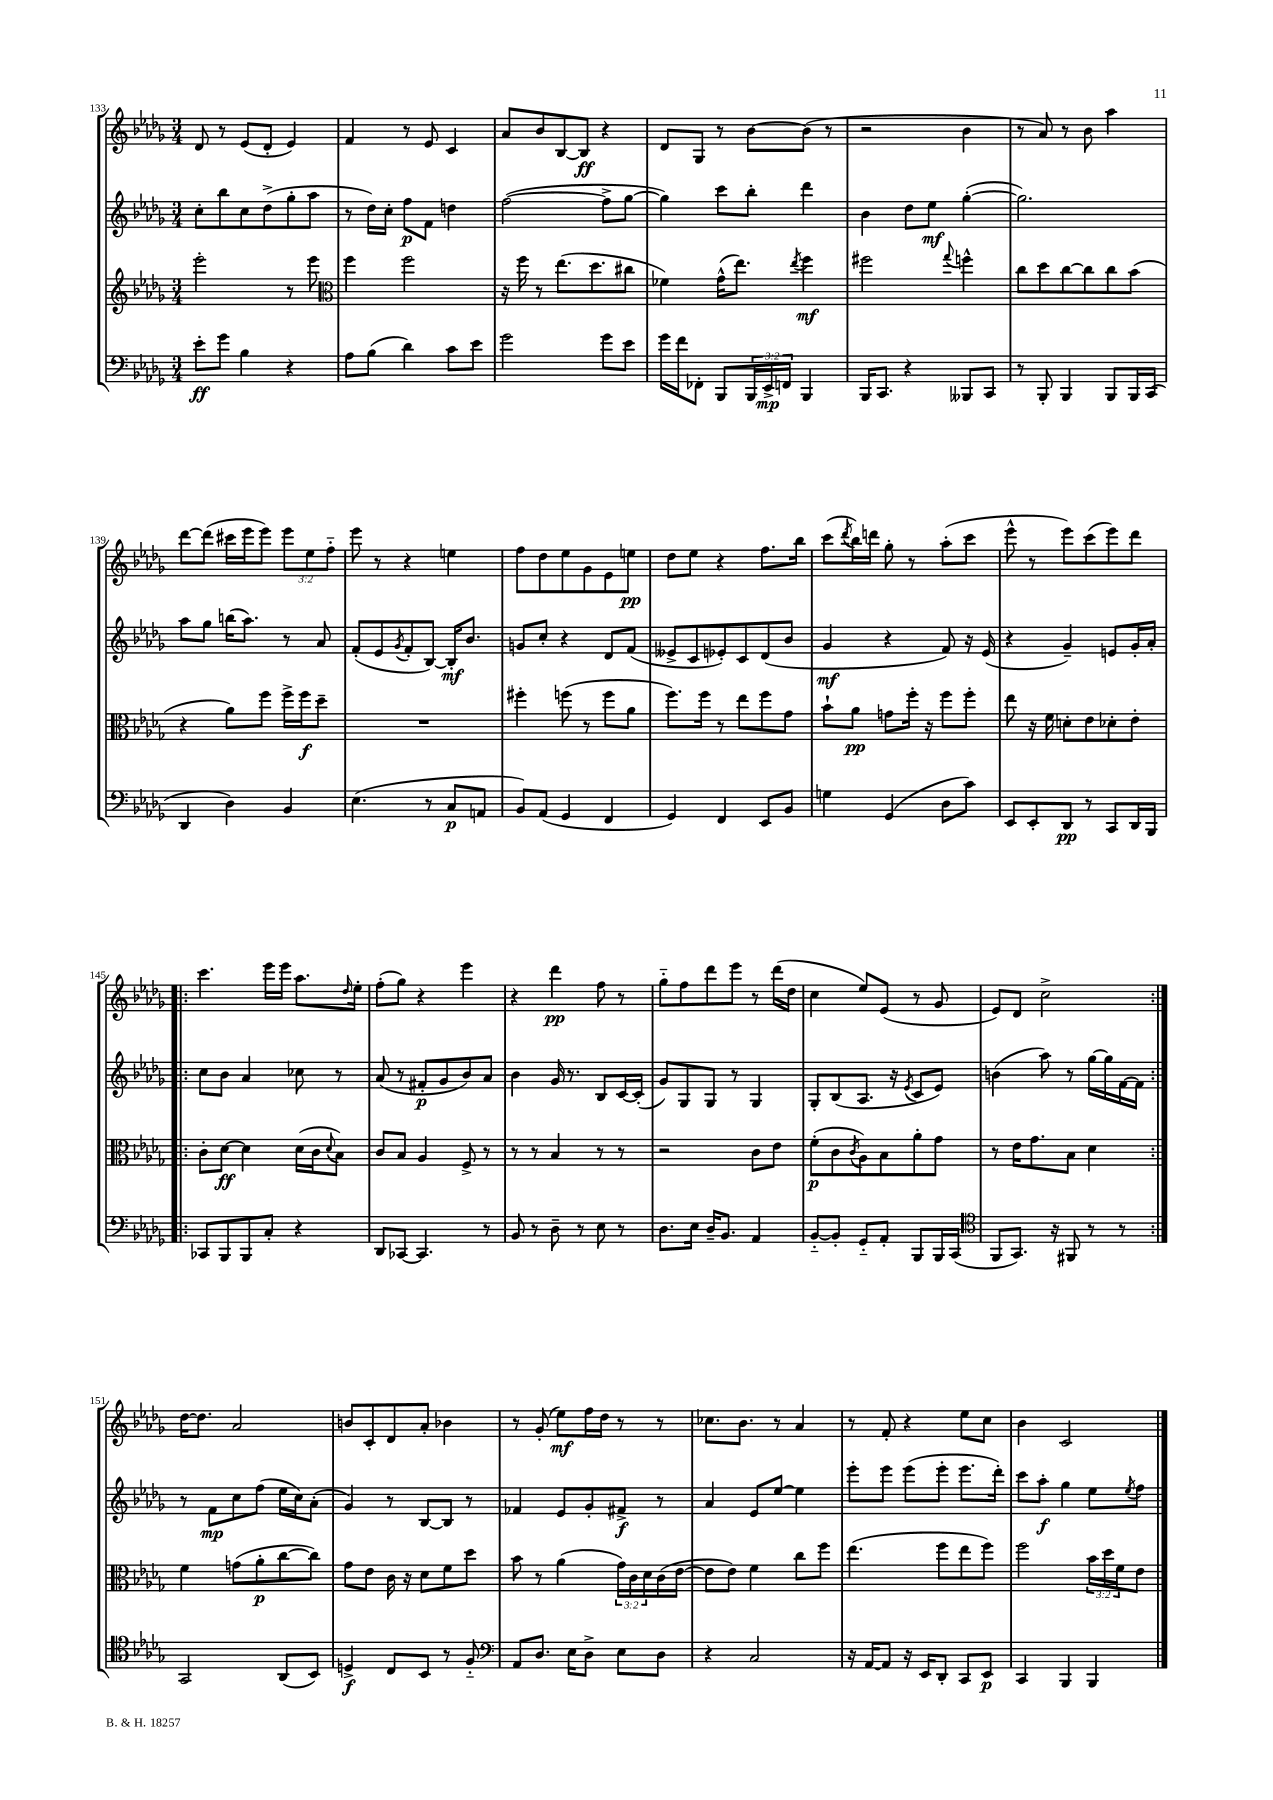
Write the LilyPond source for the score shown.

<<
\new StaffGroup <<
\new Staff = "s0" {
    \clef treble \key des \major \numericTimeSignature \time 3/4 \override Staff.TupletNumber.text = #tuplet-number::calc-fraction-text
    des'8 r8 ees'8( des'8-. ees'4) |
    f'4 r8 ees'8 c'4 |
    aes'8 bes'8 bes8~ bes8\ff r4 |
    des'8 ges8 r8 bes'8~ bes'8( r8 |
    r2 bes'4 |
    r8 aes'8) r8 bes'8 aes''4 |
    des'''8~ des'''8( cis'''16 ees'''16 ees'''8) \tuplet 3/2 { ees'''8 ees''8 f''8-_ } |
    ees'''8 r8 r4 e''4 |
    f''8 des''8 ees''8 ges'8 ees'8 e''8\pp |
    des''8 ees''8 r4 f''8. bes''16 |
    c'''8( \acciaccatura { des'''8 } bes''16) d'''16 ges''8-. r8 aes''8-.( c'''8 |
    ees'''8-^ r8 ees'''8) c'''8( ees'''8) des'''8 |
    \repeat volta 2 { c'''4. ees'''16 ees'''16 aes''8. \grace { des''16 } ees''16-. |
    f''8-.( ges''8) r4 ees'''4 |
    r4 des'''4\pp f''8 r8 |
    ges''8-_ f''8 des'''8 ees'''8 r8 des'''16( des''16 |
    c''4 ees''8) ees'8( r8 ges'8 |
    ees'8) des'8 c''2-> | }
    des''16~ des''8. aes'2 |
    b'8 c'8-. des'8 aes'8-. bes'4 |
    r8 ges'8-.( ees''8\mf) f''16 des''16 r8 r8 |
    ces''8. bes'8. r8 aes'4 |
    r8 f'8-. r4 ees''8 c''8 |
    bes'4 c'2 \bar "|." |
}
\new Staff = "s1" {
    \clef treble \key des \major \numericTimeSignature \time 3/4
    c''8-. bes''8 c''8 des''8->( ges''8-. aes''8 |
    r8 des''16) c''16-. f''8\p f'8 d''4 |
    f''2~( f''8-> ges''8~ |
    ges''4) c'''8 bes''8-. des'''4 |
    bes'4 des''8 ees''8\mf ges''4~-.( |
    ges''2.) |
    aes''8 ges''8 b''16( aes''8.) r8 aes'8 |
    f'8-.( ees'8 \acciaccatura { ges'8 } f'8-. bes8~) bes16-.\mf bes'8. |
    g'8 c''8-. r4 des'8 f'8( |
    eeses'8-> c'8 ees'8-.) c'8 des'8( bes'8 |
    ges'4\mf r4 f'8) r16 ees'16( |
    r4 ges'4--) e'8 ges'16-. aes'16-. |
    \repeat volta 2 { c''8 bes'8 aes'4 ces''8 r8 |
    aes'8( r8 fis'8-.\p ges'8 bes'8) aes'8 |
    bes'4 ges'16 r8. bes8 c'16~ c'16-.( |
    ges'8) ges8 ges8 r8 ges4 |
    ges8-. bes8( aes8. r16 \acciaccatura { ees'8 } c'8 ees'8) |
    b'4( aes''8) r8 ges''16~ ges''16 f'16~ f'16 | }
    r8 f'8\mp c''8 f''8( ees''16 c''16) aes'8-.( |
    ges'4) r8 bes8~ bes8 r8 |
    fes'4 ees'8 ges'8-. fis'8->\f r8 |
    aes'4 ees'8 ees''8~ ees''4 |
    ees'''8-. ees'''8 ees'''8( ees'''8-. ees'''8. des'''16-.) |
    c'''8 aes''8-.\f ges''4 ees''8 \acciaccatura { ees''8 } f''8 \bar "|." |
}
\new Staff = "s2" {
    \clef treble \key des \major \numericTimeSignature \time 3/4 \override Staff.TupletNumber.text = #tuplet-number::calc-fraction-text
    ees'''2-. r8 ees'''8 |
    \clef alto f''4 f''2 |
    r16 f''16 r8 ees''8.( des''8. cis''8 |
    fes'4) ges'16-^( ees''8.) \acciaccatura { ees''8 } f''4\mf |
    fis''2 \appoggiatura { ges''8 } f''4-^ |
    c''8 des''8 c''8~ c''8 c''8 bes'8( |
    r4 aes'8) f''8 f''16-> f''16\f des''8-- |
    R2. |
    fis''4-. f''8( r8 f''8 aes'8 |
    f''8.) f''16 r8 ees''8 f''8 ges'8 |
    bes'8-! aes'8\pp g'8 f''16-. r16 f''8 f''8-. |
    ees''8 r16 f'16 d'8-. ees'8 des'8-. ees'8-. |
    \repeat volta 2 { c'8-. des'8~\ff des'4 des'16( c'16 \appoggiatura { des'8 } bes8) |
    c'8 bes8 aes4 f8-> r8 |
    r8 r8 bes4 r8 r8 |
    r2 c'8 ees'8 |
    f'8-.\p( c'8 \acciaccatura { c'8 } aes8) bes8 aes'8-. ges'8 |
    r8 ees'16 ges'8. bes8 des'4 | }
    f'4 g'8( aes'8-.\p c''8~ c''8) |
    ges'8 ees'8 c'16 r16 des'8 f'8 des''8 |
    bes'8 r8 aes'4( \tuplet 3/2 { ges'16) c'16 des'16 } c'16( ees'16~ |
    ees'8 ees'8) f'4 c''8 f''8 |
    ees''4.( f''8 ees''8 f''8) |
    f''2 \tuplet 3/2 { bes'16 des''16 f'16 } ees'8 \bar "|." |
}
\new Staff = "s3" {
    \clef bass \key des \major \numericTimeSignature \time 3/4 \override Staff.TupletNumber.text = #tuplet-number::calc-fraction-text
    ees'8-.\ff ges'8 bes4 r4 |
    aes8 bes8( des'4) c'8 ees'8 |
    ges'2 ges'8 ees'8 |
    ges'16 f'16 fes,8-. bes,,8 \tuplet 3/2 { bes,,16 ees,16->\mp f,16 } bes,,4 |
    bes,,16 c,8. r4 beses,,8 c,8 |
    r8 bes,,8-. bes,,4 bes,,8 bes,,16 c,16( |
    des,4 des4) bes,4 |
    ees4.( r8 c8\p a,8 |
    bes,8) aes,8( ges,4 f,4 |
    ges,4) f,4 ees,8 bes,8 |
    g4 ges,4( des8 c'8) |
    ees,8 ees,8-. des,8\pp r8 c,8 des,16 bes,,16 |
    \repeat volta 2 { ces,8 bes,,8 bes,,8 c8-. r4 |
    des,8 ces,8~ ces,4. r8 |
    bes,8 r8 des8-- r8 ees8 r8 |
    des8. ees16 des16-- bes,8. aes,4 |
    bes,8~-_ bes,8-. ges,8-_ aes,8-. bes,,8 bes,,16 c,16( |
    \clef tenor f,8 ges,8.) r16 fis,8 r8 r8 | }
    ges,2 aes,8( bes,8) |
    d4->\f c8 bes,8 r8 f8-_ |
    \clef bass aes,8 des8. ees16 des8-> ees8 des8 |
    r4 c2 |
    r16 aes,16~ aes,8 r16 ees,16 des,8-. c,8 ees,8\p |
    c,4 bes,,4 bes,,4 \bar "|." |
}
>>
>>
\layout { \context { \Score currentBarNumber = #133 } }
